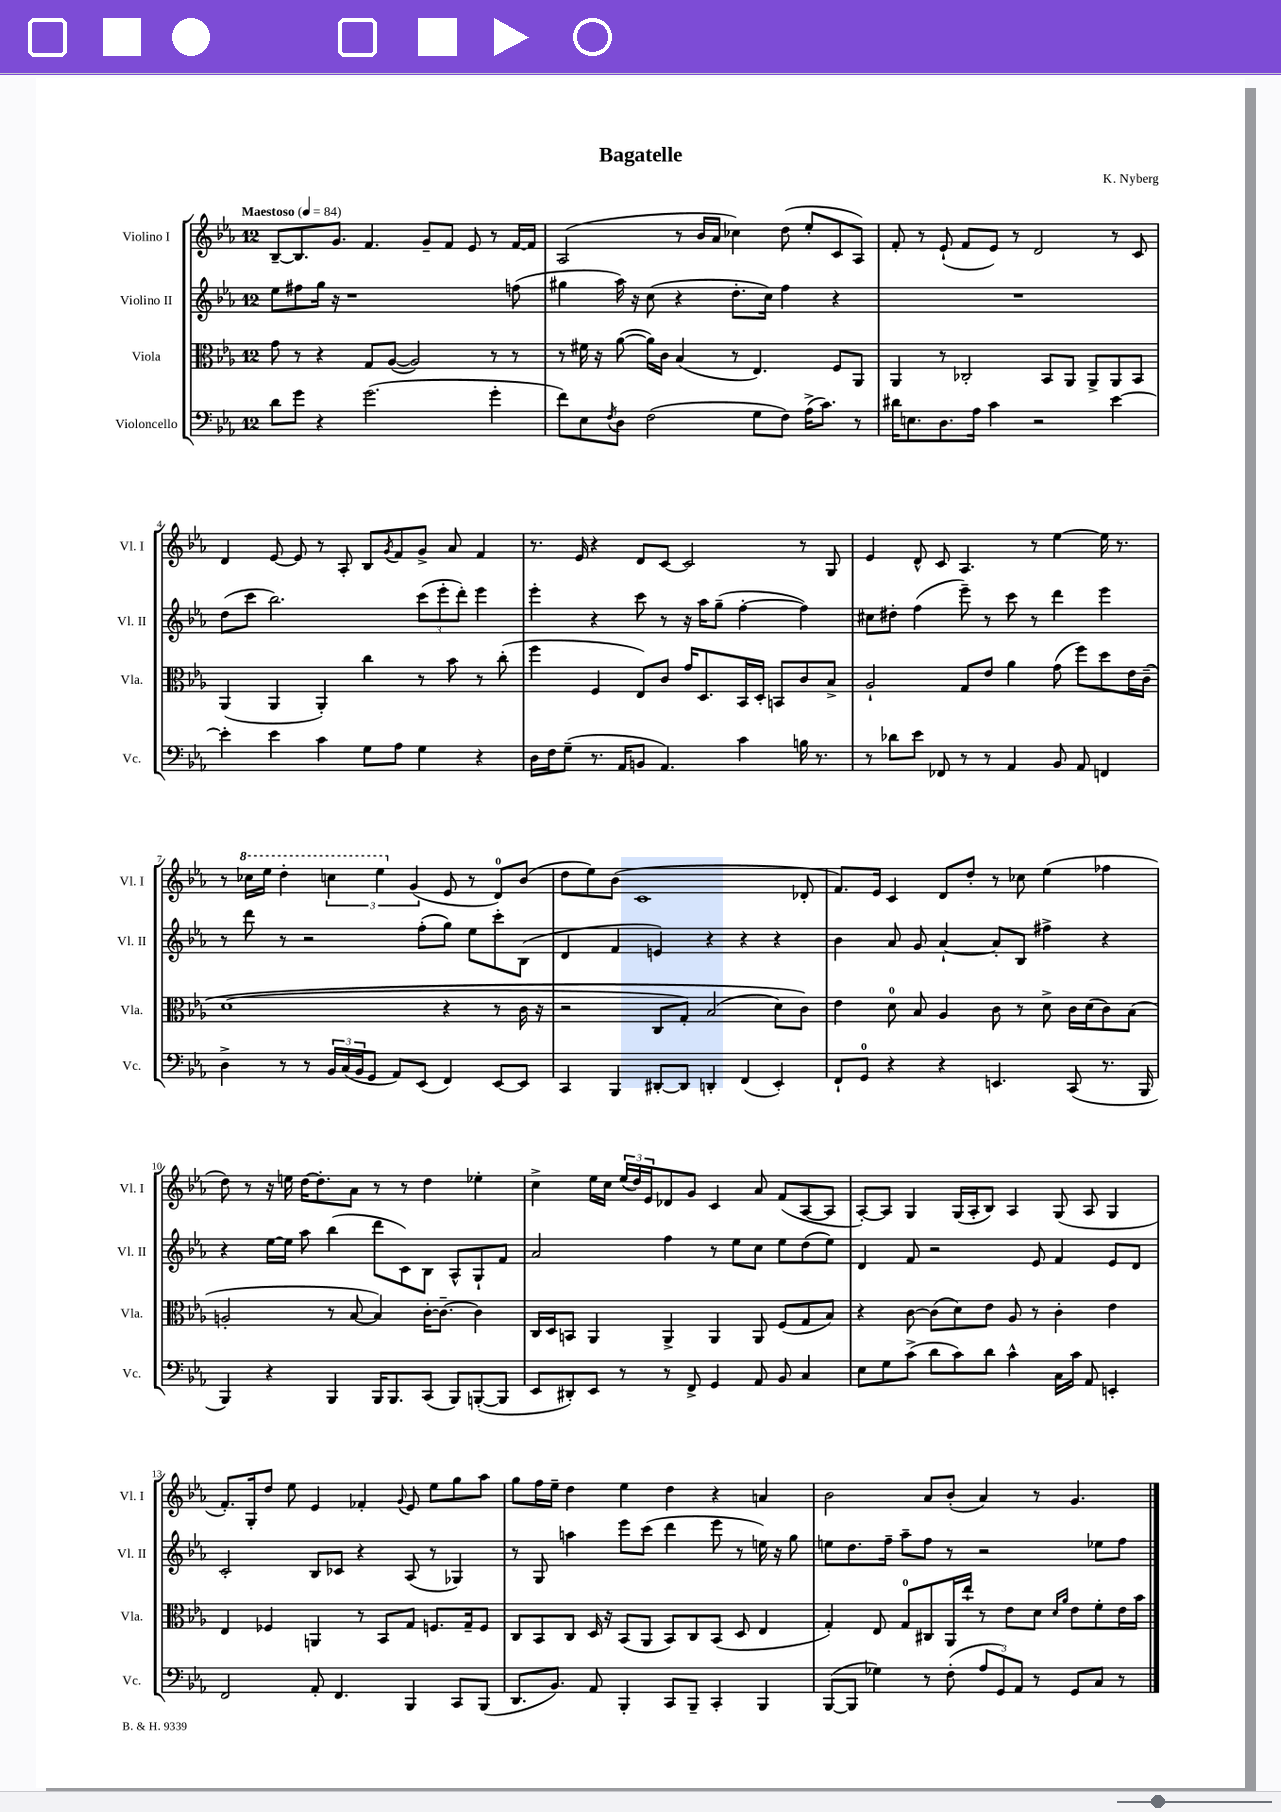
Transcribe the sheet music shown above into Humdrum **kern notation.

**kern	**kern	**kern	**kern
*staff4	*staff3	*staff2	*staff1
*clefF4	*clefC3	*clefG2	*clefG2
*k[b-e-a-]	*k[b-e-a-]	*k[b-e-a-]	*k[b-e-a-]
*M12/8	*M12/8	*M12/8	*M12/8
*MM84	*MM84	*MM84	*MM84
8d\L	8g\	8ee-\L	[8B-~/L
8g\J	8r	8ff#\	8.B-/]
4r	4r	16gg\Jk	.
.	.	16r	8.g/J
.	.	1r	.
(2.g\	8G/L	.	4.f/
.	([8A-/J	.	.
.	2A-/])	.	.
.	.	.	8g~/L
.	.	.	8f/J
.	.	.	8e-/
4g'\	8r	.	8r
.	8r	(8ff\	[16f/LL
.	.	.	16f/]JJ
=	=	=	=
8f\L)	8r	4gg#\	(2A-/
8E-\	16f#\	.	.
.	16r	.	.
8qF/	.	.	.
8D\J	([8a-\	16aa-\)	.
.	.	16r	.
(2F\	16a-\]LL)	(8cc\	.
.	16c\JJ	.	.
.	(4B-/	4r	8r
.	.	.	16b-/LL
.	.	.	16a-/JJ
.	8r	8.dd'\L	4cc-\)
8G\L	4.E-/)	.	.
.	.	16cc\Jk)	.
8F\J)	.	4ff\	(8dd\
(16A-^\LK	.	.	8ee-'/L
8.c\J)	.	.	.
.	8F/L	4r	8c/
8r	8AA-/J	.	8A-/J)
=	=	=	=
16d#\LK	4AA-/	1.r	8f'/
8.E\	.	.	.
.	.	.	8r
8.D\	8r	.	(8e-`/
.	2C-'/	.	8f/L
16A-\Jk	.	.	.
4c\	.	.	8e-/J)
.	.	.	8r
2r	.	.	2d/
.	8BB-/L	.	.
.	8AA-/J	.	.
.	8AA-^/L	.	.
[4e-\	8AA-/	.	8r
.	8BB-/J	.	8c/
=	=	=	=
4e-'\]	(4AA-/	(8dd\L	4d/
.	.	8ccc\J	.
4e-\	4AA-/	2.bb-\)	[8e-/
.	.	.	8e-/]
4c\	4AA-'/)	.	8r
.	.	.	8A-'/
8G\L	4cc\	.	8B-/L
.	.	.	8qg/
8A-\J	.	.	8f/
4G\	8r	(12ccc\L	8g^/J
.	.	12eee-'\	.
.	8b-\	.	8a-/
.	.	12ddd'\J)	.
4r	8r	4eee-\	4f/
.	(8cc'\	.	.
=	=	=	=
16D\LL	4ff\	4eee-'\	8.r
16F\J	.	.	.
(8G~\J	.	.	.
.	.	.	16e-/
8.r	4F/	4r	4r
16AA-/LK	.	.	.
8BB/J	8E-/L)	8ccc\	8d/L
4.AA-/)	8c/J	8r	[8c/J
.	16g/LK	16r	2c/]
.	8.D/	16aa-\LK	.
.	.	(8gg~\J	.
4c\	16BB-/L	[4ff'\	.
.	16D'/JJ	.	.
.	8BB/L	.	.
16B\	8c/	4ff\])	8r
8.r	.	.	.
.	8B-^/J	.	8G/
=	=	=	=
8r	2A-`/	8cc#\L	4e-/
8d-\L	.	8dd#'\J	.
8e-\J	.	(4ff\	8d^^/
8FF-/	.	.	8c/
8r	8G/L	8eee-~\)	4.A-/
8r	8e-/J	8r	.
4AA-/	4a-\	8ccc\	.
.	.	8r	8r
8BB-/	(8g\	4ddd\	[4ee-\
8AA-/	8ff\L)	.	.
4FF/	8dd\	4eee-\	16ee-\]
.	.	.	8.r
.	16e-\L	.	.
.	&(16c~\JJ	.	.
=	=	=	=
4D^\	(1d	8r	8r
.	.	8ddd\	16ccc-\LL
.	.	.	16eee-\JJ
8r	.	8r	4ddd'\
8r	.	2r	.
24BB-/LL	.	.	6ccc\
(24C/	.	.	.
24BB-/J	.	.	.
8GG/J	.	.	.
.	.	.	6eee-\
8AA-/L)	.	.	.
.	.	.	(6g/
(8EE-/J	.	(8ff'\L	.
4FF/)	4r	8gg\J)	8e-/
.	.	8ee-\L	8r
[8EE-/L	8r	8ccc'\	8d/L)
8EE-/]J	16c\	(8B-\J	(8b-/J
.	16r	.	.
=	=	=	=
4CC/	2r	4d/	8dd\L
.	.	.	8ee-\)
4BBB-/	.	4f/	(8b-\J
.	.	.	1c
[8DD#'/L	8C/L	4e/)	.
8DD#/]J	8G'/J)	.	.
4DD'/	(2B-/	4r	.
(4FF/	.	4r	.
4EE-'/)	8d\L)	4r	.
.	8c\J&)	.	8d-'/
=	=	=	=
8FF`/L	4e-\	4b-\	8.f/L)
8GG/J	.	.	.
.	.	.	16e-/Jk
4r	8d\	8a-/	4c/
.	8B-/	8g/	.
4r	4A-/	[4a-`/	8d/L
.	.	.	8dd'/J
4.EE/	8c\	8a-'/]L	8r
.	8r	8B-/J	8cc-\
.	8d^\	4ff#^\	(4ee-\
(8CC/	16c\LL	.	.
.	(16d\J	.	.
8.r	8c\)	4r	4ff-\
.	(8B-\J	.	.
16BBB-/	.	.	.
=	=	=	=
4BBB-/)	2A'/	4r	8dd\)
.	.	.	8r
4r	.	[16ee-\LL	16r
.	.	16ee-\]JJ	16ee\
.	.	8aa-\	[16dd\LK
.	.	.	8.dd'\]
4BBB-/	8r	(4bb-\	.
.	[8B-/	.	8a-\J
16BBB-/LK	4B-/])	8ddd\L	8r
8.BBB-/	.	.	.
.	.	8c\)	8r
(8CC/J	[16c'\LK	8B-\J	4dd\
.	8.c~\_J	.	.
8BBB-/L)	.	8A-^^/L	.
([8BBB'/	4c\]	8G`/	4ee-'\
8BBB/]J	.	8f/J	.
=	=	=	=
8EE-/L	16C/LL	2a-/	4cc^\
.	16D/J	.	.
8DD#'/)	8BB/J	.	.
8EE-/J	4AA-/	.	16ee-\LL
.	.	.	16cc\JJ
8r	.	.	(24ee-/LL
.	.	.	24dd/)
.	.	.	24e-/J
8r	4AA-^/	4ff\	8d-/
8FF^/	.	.	8g/J
4GG/	4AA-/	8r	4c/
.	.	8ee-\L	.
8AA-/	8AA-/	8cc\J	8a-/
8BB-/	(8F/L	8ee-\L	(8f/L
4C/	8G/	(8dd\	[8A-/
.	8B-/J)	8ee-\J)	8A-/]J
=	=	=	=
8E-\L	4r	4d/	[8A-'/L)
8G\	.	.	8A-/]J
(8c^\J	[8c\	8f/	4G/
8d\L	(8c\]L	2r	.
8c\)	8d\)	.	(16G/LL
.	.	.	16A-'/J
8d\J	8e-\J	.	8B-/J)
4c^^\	8A-/	.	4A-/
.	8r	8e-/	.
16C\LL	4c'\	4f/	(8G/
16c\JJ	.	.	.
8AA-/	.	.	8A-/
4EE'/	4e-\	8e-/L	4G/
.	.	8d/J	.
=	=	=	=
2FF/	4E-/	2c'/	8.f'/L)
.	.	.	16G'/k
.	4F-/	.	8dd/J
.	.	.	8ee-\
8AA-'/	4AA/	8B-/L	4e-/
4.FF/	.	8c-/J	.
.	8r	4r	4f-'/
.	8BB-/L	.	.
.	.	.	8qqg/
4BBB-/	8G/J	(8A-/	8e-/
.	8.F/L	8r	8ee-\L
8CC/L	.	4G-/)	8gg\
.	16G~/k	.	.
(8BBB-/J	8F/J	.	8aa-\J
=	=	=	=
8.DD/L	8C/L	8r	8gg\L
.	8BB-/	8G/	16ff\L
8.BB-/J)	.	.	16ee-~\JJ
.	8C/J	4aa\	4dd\
8AA-/	16D/	.	.
.	16r	.	.
4BBB-'/	(8BB-/L	8eee-\L	4ee-\
.	8AA-/J	(8ccc\J	.
8CC/L	8BB-/L)	4ddd\	4dd\
8BBB-~/J	8C/	.	.
4CC'/	(8BB-/J	8eee-\	4r
.	8D/	8r	.
4BBB-/	4E-/	16ee\)	4a/
.	.	16r	.
.	.	8gg\	.
=	=	=	=
([8BBB-/L	4G'/)	8ee\L	2b-\
8BBB-/]J	.	8.dd\	.
4G-\)	8E-/	.	.
.	.	16ff~\Jk	.
.	8G/L	8aa-~\L	.
8r	8C#/	8ff\J	8a-/L
(8F'\	16AA-/L	8r	(8b-'/J
.	16ee-`/JJ	.	.
12A-/L	8r	2r	4a-/)
12GG/)	.	.	.
.	8e-\L	.	.
12AA-/J	.	.	.
8r	8d\J	.	8r
.	16qqd/LL	.	.
.	16qqa-/JJ	.	.
8GG/L	8e-\L	.	4.g/
8C/J	8f'\	8ee-\L	.
8r	16e-\L	8ff\J	.
.	16b-\JJ	.	.
==	==	==	==
*-	*-	*-	*-
